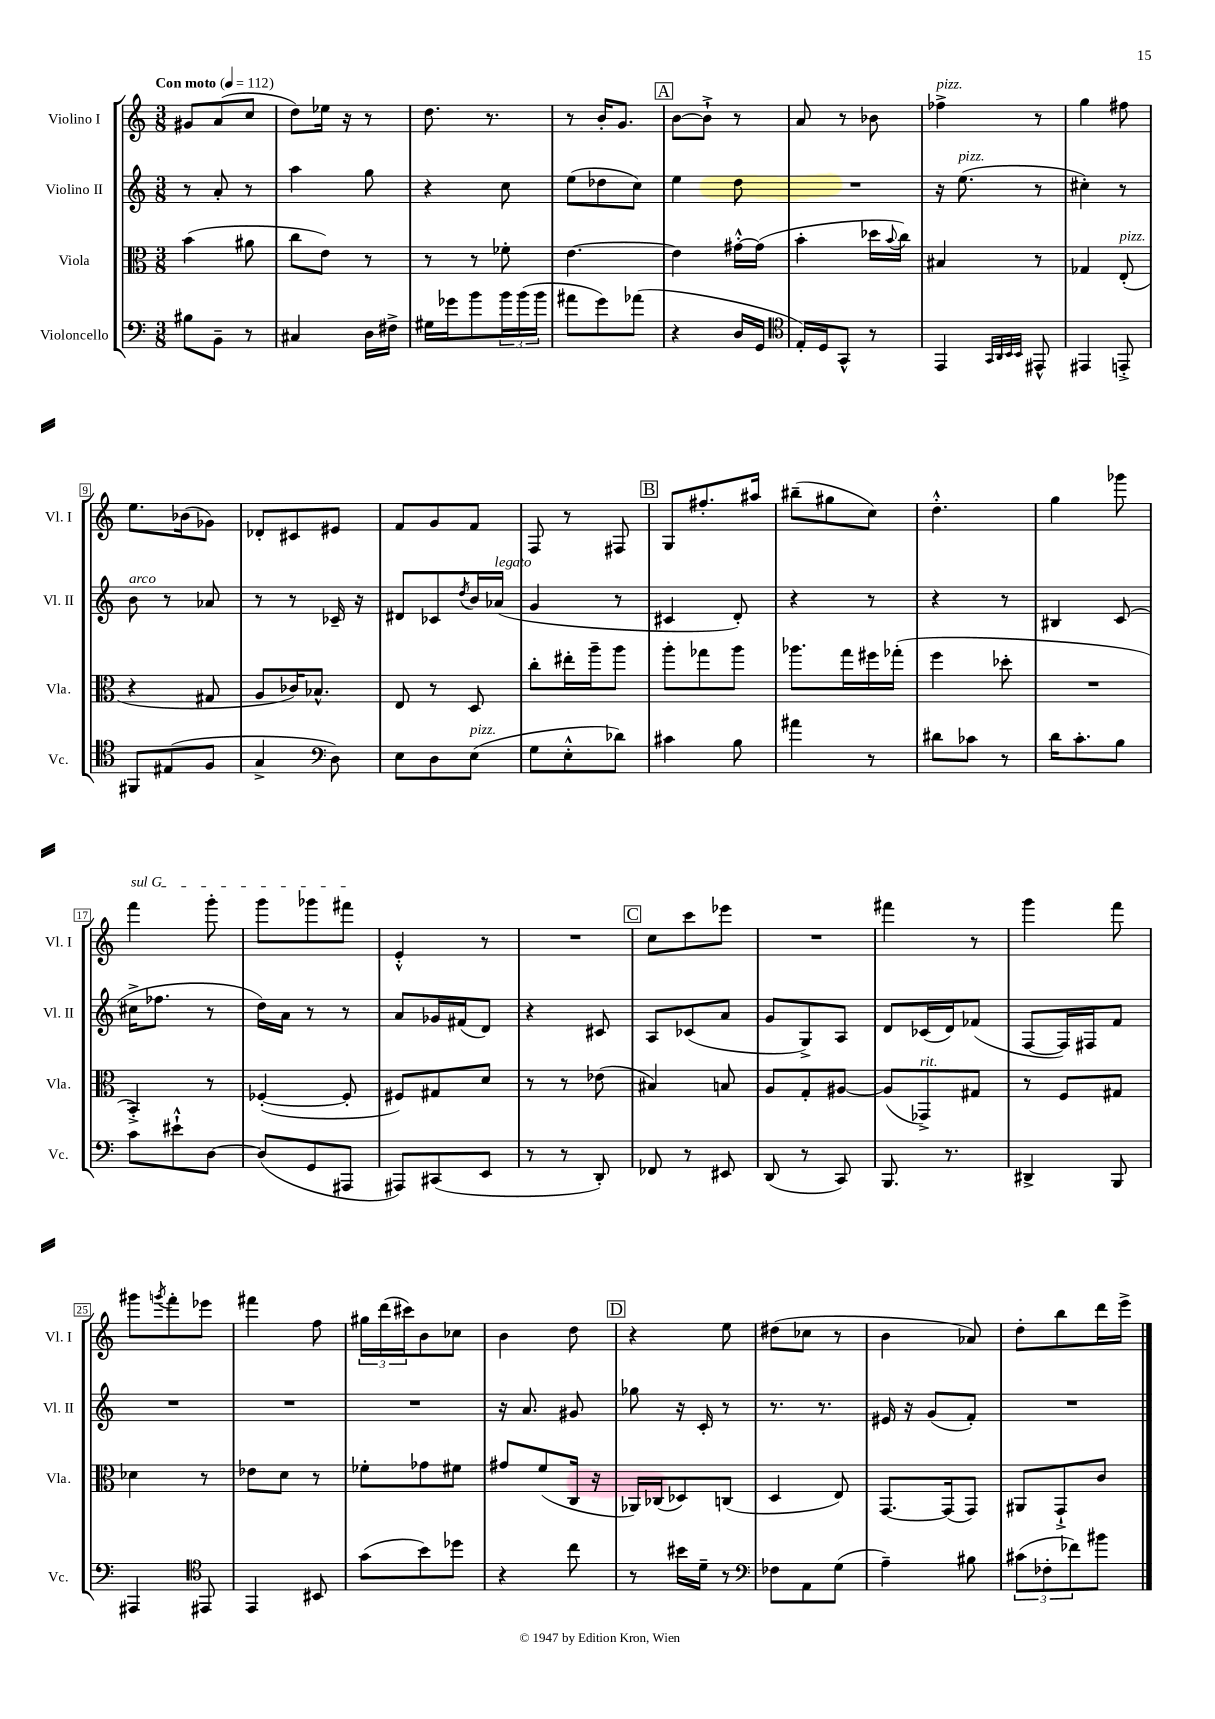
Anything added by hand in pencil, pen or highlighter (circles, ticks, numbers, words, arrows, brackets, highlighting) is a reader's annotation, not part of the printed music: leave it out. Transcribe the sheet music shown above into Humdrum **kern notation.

**kern	**kern	**kern	**kern
*staff4	*staff3	*staff2	*staff1
*clefF4	*clefC3	*clefG2	*clefG2
*k[]	*k[]	*k[]	*k[]
*M3/8	*M3/8	*M3/8	*M3/8
*MM112	*MM112	*MM112	*MM112
8B#	(4b	8r	8g#
8BB~	.	8a'	(8a
8r	8a#	8r	8cc
=	=	=	=
4C#	8cc	4aa	8dd)
.	8e)	.	16ee-
.	.	.	16r
16D	8r	8gg	8r
16F#^	.	.	.
=	=	=	=
16G#	8r	4r	8.dd
16g-	.	.	.
8b	8r	.	.
.	.	.	8.r
24b	8f-'	8cc	.
(24b	.	.	.
24b	.	.	.
=	=	=	=
8a#	[4.e	(8ee	8r
8g)	.	8dd-	16b'
.	.	.	8.g
(8a-	.	8cc)	.
=	=	=	=
4r	4e]	4ee	[8b
.	.	.	8b`^]
16D	[16g#'^^	8dd	8r
16GG	(16g#]	.	.
=	=	=	=
*clefC4	*	*	*
16E')	4b'	4.r	8a
16D	.	.	.
8GG^^	.	.	8r
8r	16dd-	.	8b-
.	8qqb	.	.
.	16cc)	.	.
=	=	=	=
4EE	4B#	16r	4ff-^
.	.	(8.ee	.
32qqGG	.	.	.
32qqAA	.	.	.
32qqBB	.	.	.
32qqBB	.	.	.
8EE#^^	8r	8r	8r
=	=	=	=
4EE#	4G-	4cc#')	4gg
8EE'^	(8E'	8r	8ff#
=	=	=	=
8FF#	4r	8b	8.ee
(8E#	.	8r	.
.	.	.	(16b-
8F	8G#	8a-	8g-)
=	=	=	=
4G^	8A	8r	8d-'
.	16c-)	8r	8c#
.	8.B-^^	.	.
*clefF4	*	*	*
8D)	.	16c-~	8e#
.	.	16r	.
=	=	=	=
8E	8E	8d#	8f
8D	8r	8c-	8g
.	.	8qdd	.
(8E	8D	16b	8f
.	.	(16a-	.
=	=	=	=
8G	8cc'	4g	8F
8E'^^	16ee#'	.	8r
.	16aa~	.	.
8d-)	8aa	8r	8F#
=	=	=	=
4c#	8aa'	4c#	8G
.	8gg-	.	8.ff#'
8B	8aa	8d')	.
.	.	.	16aa#
=	=	=	=
4a#	8.aa-	4r	(8bb#~
.	.	.	8gg#
.	16gg	.	.
8r	16ff#	8r	8cc)
.	(16gg-'	.	.
=	=	=	=
8d#	4ff	4r	4.dd'^^
8c-	.	.	.
8r	8dd-'	8r	.
=	=	=	=
16d	4.r	4B#	4gg
8.c'	.	.	.
8B	.	(8c	8ggg-
=	=	=	=
8c	4BB'^)	16cc#^	4fff
.	.	8.ff-	.
8e#`^^	.	.	.
[8D	8r	8r	8ggg'
=	=	=	=
(8D]	([4F-'	16dd)	8ggg
.	.	16a	.
8GG	.	8r	8ggg-
8AAA#	8F-']	8r	8fff#
=	=	=	=
8AAA#)	8F#)	8a	4e'^^
(8CC#	8G#	16g-	.
.	.	(16f#	.
8EE	8d	8d)	8r
=	=	=	=
8r	8r	4r	4.r
8r	8r	.	.
8DD')	(8e-	8c#	.
=	=	=	=
8FF-	4B#)	8A	8cc
8r	.	(8c-	8ccc
8EE#	8B	8a	8eee-
=	=	=	=
(8DD	8A	8g	4.r
8r	8G'	8G^)	.
8CC)	[8A#	8A	.
=	=	=	=
8.BBB	(8A#]	8d	4fff#
.	8GG-^)	(16c-	.
8.r	.	16d)	.
.	8G#	(8f-	8r
=	=	=	=
4DD#^	8r	[8F	4ggg
.	8F	16F])	.
.	.	16F#	.
8BBB	8G#	8f	8fff
=	=	=	=
4AAA#	4d-	4.r	8ggg#
.	.	.	8qggg
.	.	.	8fff'
*clefC4	*	*	*
8EE#	8r	.	8eee-
=	=	=	=
4EE	8e-	4.r	4fff#
.	8d	.	.
8BB#	8r	.	8ff
=	=	=	=
(8g	8f-'	4.r	24gg#
.	.	.	(24ddd
.	.	.	24ccc#)
8b)	8g-	.	8b
8dd-	8f#	.	8cc-
=	=	=	=
4r	8g#	16r	4b
.	.	8.a	.
.	(8f	.	.
8cc	16C	8g#	8dd
.	16r	.	.
=	=	=	=
8r	16AA-)	8gg-	4r
.	(16C-	.	.
16b#	8D-)	16r	.
16d~	.	16c'	.
8r	(8C	8r	8ee
=	=	=	=
*clefF4	*	*	*
8F-	4D	8.r	(8dd#
8AA	.	.	8cc-
.	.	8.r	.
(8G	8E)	.	8r
=	=	=	=
4A~)	[8.GG	16e#	4b
.	.	16r	.
.	.	(8g	.
.	(16GG]	.	.
8B#	8GG)	8f')	8a-)
=	=	=	=
(12c#	8AA#	4.r	8dd'
12F-'	.	.	.
.	8GG`^	.	8bb
12f-)	.	.	.
8b#	8c	.	16ddd
.	.	.	16eee^
==	==	==	==
*-	*-	*-	*-
